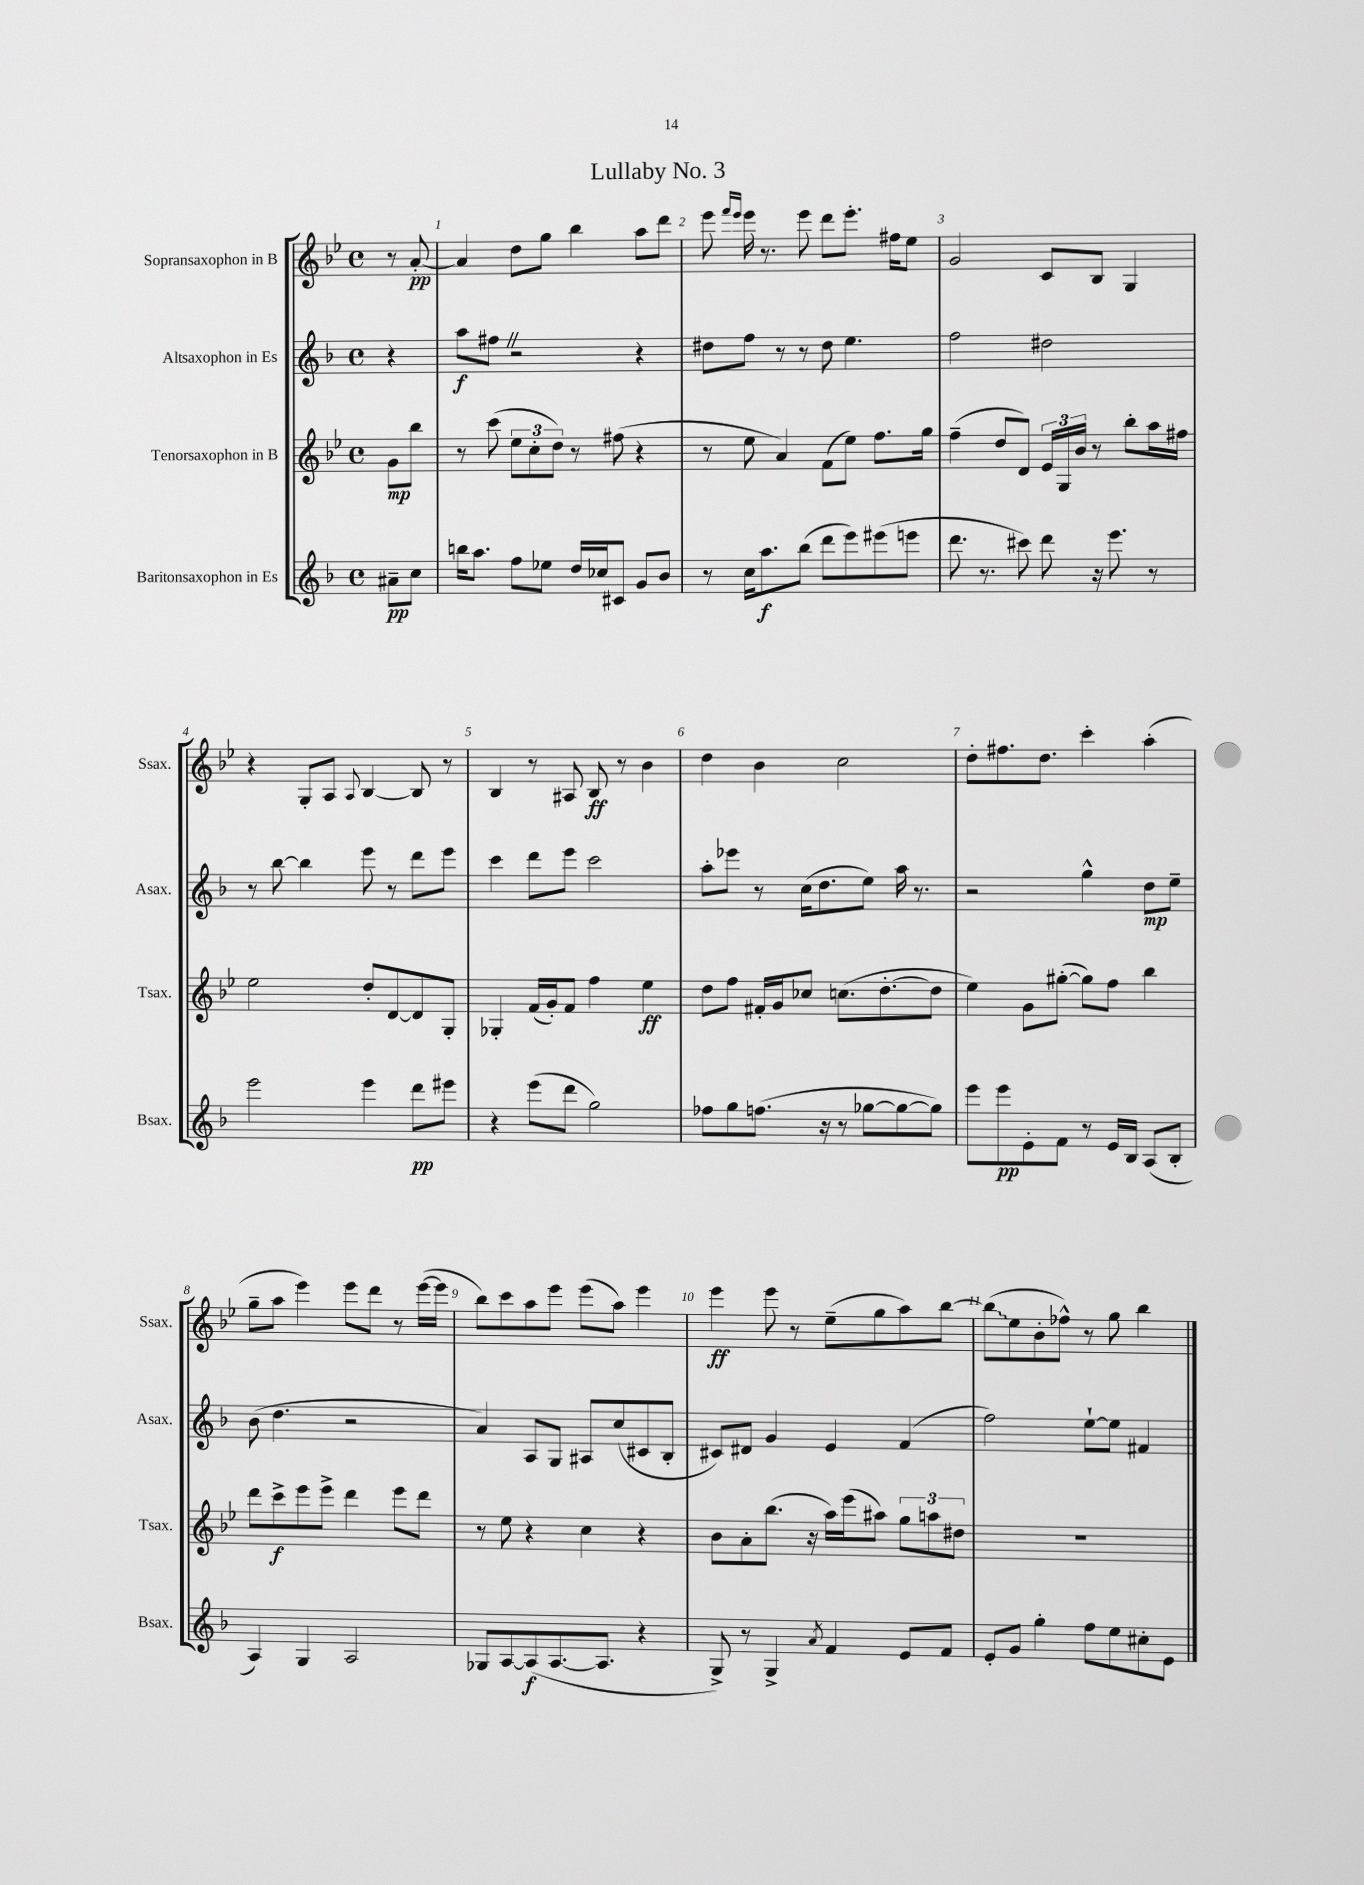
\header { title = "Lullaby No. 3" }
<<
\new StaffGroup <<
\new Staff = "s0" \with { instrumentName = "Sopransaxophon in B" shortInstrumentName = "Ssax." } {
    \clef treble \key bes \major \defaultTimeSignature \time 4/4 \partial 4
    r8 a'8~-.\pp |
    a'4 d''8 g''8 bes''4 a''8 d'''8 |
    ees'''8 \grace { f'''16 ees'''16 } ees'''16 r8. ees'''8 d'''8 ees'''8.-. fis''16 ees''8 |
    g'2 c'8 bes8 g4 |
    r4 g8-. a8 \appoggiatura { a8 } bes4~ bes8 r8 |
    bes4 r8 ais8 bes8\ff r8 bes'4 |
    d''4 bes'4 c''2 |
    d''8-. fis''8. d''8. c'''4-. a''4-.( |
    g''8-- a''8 ees'''4) ees'''8 d'''8 r8 ees'''16~( ees'''16 |
    bes''8) c'''8 a''8 ees'''8 ees'''8( a''8) ees'''4 |
    ees'''4\ff ees'''8 r8 ees''8--( g''8 a''8) bes''8~ |
    \once \override Glissando.style = #'zigzag bes''8\glissando( ees''8 bes'8-. fes''8-^) r8 g''8 bes''4 \bar "|." |
}
\new Staff = "s1" \with { instrumentName = "Altsaxophon in Es" shortInstrumentName = "Asax." } {
    \clef treble \key f \major \defaultTimeSignature \time 4/4 \partial 4
    r4 |
    a''8\f fis''8 \once \override BreathingSign.text = \markup { \musicglyph "scripts.caesura.straight" } \breathe r2 r4 |
    dis''8 f''8 r8 r8 dis''8 e''4. |
    f''2 dis''2 |
    r8 bes''8~ bes''4 e'''8 r8 d'''8 e'''8 |
    c'''4 d'''8 e'''8 c'''2 |
    a''8-. ees'''8 r8 c''16( d''8. e''8) a''16 r8. |
    r2 g''4-^ d''8\mp e''8-- |
    bes'8( d''4. r2 |
    a'4) a8 g8 ais8 c''8( cis'8 bes8-. |
    cis'8) dis'8 g'4 e'4 f'4( |
    f''2) e''8~-! e''8 fis'4 \bar "|." |
}
\new Staff = "s2" \with { instrumentName = "Tenorsaxophon in B" shortInstrumentName = "Tsax." } {
    \clef treble \key bes \major \defaultTimeSignature \time 4/4 \partial 4
    g'8\mp bes''8 |
    r8 c'''8( \tuplet 3/2 { ees''8 c''8-. d''8) } r8 fis''8( r4 |
    r8 ees''8 a'4) f'8( ees''8) f''8. g''16 |
    f''4--( d''8 d'8) \tuplet 3/2 { ees'16 g16 bes'16 } r8 bes''8-. a''16 fis''16 |
    ees''2 d''8-. d'8~ d'8 g8-. |
    ges4-. f'16( g'16-.) f'8 f''4 ees''4\ff |
    d''8 f''8 fis'16-. g'16 ces''8 c''8.( d''8.~-. d''8 |
    ees''4) g'8 gis''8~-.( gis''8) f''8 bes''4 |
    d'''8 c'''8->\f ees'''8 ees'''8-> d'''4 ees'''8 d'''8 |
    r8 ees''8 r4 c''4 r4 |
    bes'8 a'8-. bes''8.( r16 a''16) ees'''16( ais''8) \tuplet 3/2 { g''8 a''8 dis''8 } |
    R1 \bar "|." |
}
\new Staff = "s3" \with { instrumentName = "Baritonsaxophon in Es" shortInstrumentName = "Bsax." } {
    \clef treble \key f \major \defaultTimeSignature \time 4/4 \partial 4
    ais'8--\pp c''8 |
    b''16 a''8. f''8 ees''8 d''16 ces''16 cis'8 g'8 bes'8 |
    r8 c''16 a''8.\f bes''8( d'''8 e'''8) eis'''8( e'''8 |
    d'''8. r8. cis'''8) d'''8 r16 e'''8. r8 |
    e'''2 e'''4 d'''8\pp eis'''8 |
    r4 e'''8( d'''8 g''2) |
    fes''8 g''8 f''8.( r16 r8 ges''8~ ges''8~ ges''8) |
    e'''8 e'''8\pp e'8-. f'8 r8 e'16 bes16 a8( bes8-. |
    a4) g4 a2 |
    ges8 a8~ a8\f( a8.~ a8. r4 |
    g8->) r8 g4-> \acciaccatura { a'8 } f'4 e'8 f'8 |
    e'8-. g'8 g''4-. f''8 e''8 cis''8-. e'8 \bar "|." |
}
>>
>>
\layout { \context { \Score \override BarNumber.break-visibility = ##(#f #t #t) barNumberVisibility = #all-bar-numbers-visible } }
